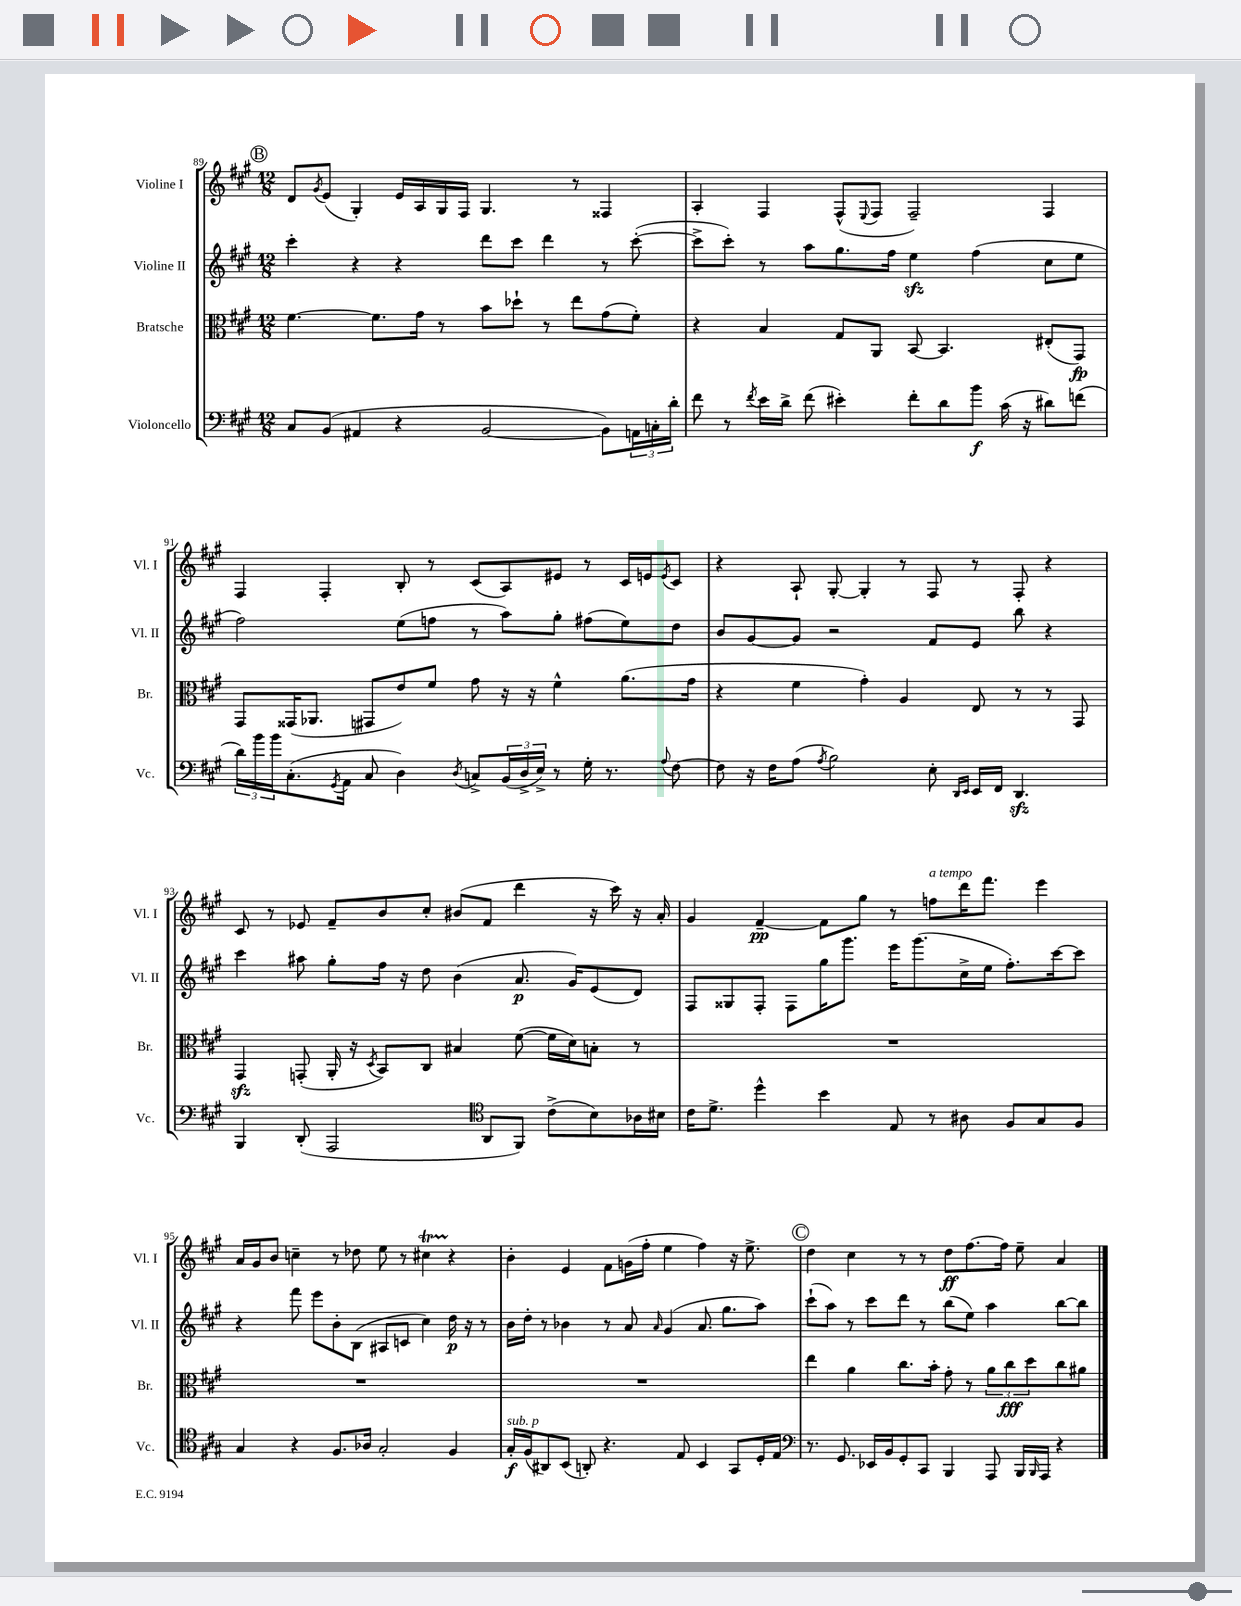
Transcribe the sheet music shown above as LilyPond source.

<<
\new StaffGroup <<
\new Staff = "s0" \with { instrumentName = "Violine I" shortInstrumentName = "Vl. I" } {
    \clef treble \key a \major \numericTimeSignature \time 12/8
    \mark \markup { \circle "B" } d'8 \acciaccatura { gis'8 } e'8( gis4-.) e'16 a16 gis16 fis16 gis4. r8 fisis4 |
    a4-. fis4 fis8-^( \appoggiatura { e8 } fis8 fis2--) fis4 |
    fis4 fis4-. b8-. r8 cis'8( a8) eis'8 r8 cis'16 e'16 \acciaccatura { e'8 } cis'8 |
    r4 a8-! gis8~-. gis4-. r8 fis8 r8 fis8-. r4 |
    cis'8 r8 ees'8 fis'8-- b'8 cis''8-. bis'8( fis'8 d'''4 r16 cis'''16) r16 a'16-. |
    gis'4 fis'4~--\pp fis'8 gis''8 r8 f''8^\markup { \italic "a tempo" } d'''16 fis'''8. e'''4 |
    a'16 gis'16 b'8 c''4-- r8 des''8 e''8 r8 cis''4\startTrillSpan r4\stopTrillSpan |
    b'4-. e'4 fis'8 g'16( fis''16-. e''4 fis''4) r16 e''8.-> |
    \mark \markup { \circle "C" } d''4 cis''4 r8 r8 d''8\ff fis''8.~ fis''16 e''8-- a'4 \bar "|." |
}
\new Staff = "s1" \with { instrumentName = "Violine II" shortInstrumentName = "Vl. II" } {
    \clef treble \key a \major \numericTimeSignature \time 12/8
    \mark \markup { \circle "B" } cis'''4-. r4 r4 d'''8 cis'''8 d'''4 r8 cis'''8~-.( |
    cis'''8-> cis'''8-.) r8 a''8 gis''8. fis''16 e''4\sfz fis''4( cis''8 e''8 |
    fis''2) e''8( f''8 r8 a''8) gis''8-. fis''8( e''8) d''8 |
    b'8 gis'8~ gis'8 r2 fis'8 e'8 b''8 r4 |
    cis'''4 ais''8 gis''8-. fis''16 r16 d''8 b'4( a'8.\p gis'16) e'8( d'8) |
    fis8 gisis8 fis8-. fis8 gis''16 gis'''8. e'''16 gis'''8.( cis''16-> e''16 fis''8.-.) cis'''16~ cis'''8 |
    r4 fis'''8 e'''8 b'8-. b8( ais8 c'8 cis''4) d''16\p r16 r8 |
    b'16 d''16-. r8 bes'4 r8 a'8 \grace { a'16 } gis'4( a'8. gis''8. a''8) |
    \mark \markup { \circle "C" } cis'''8-!( a''8) r8 cis'''8 d'''8 r8 b''8( e''8) a''4 b''8~ b''8 \bar "|." |
}
\new Staff = "s2" \with { instrumentName = "Bratsche" shortInstrumentName = "Br." } {
    \clef alto \key a \major \numericTimeSignature \time 12/8
    \mark \markup { \circle "B" } fis'4.~ fis'8. gis'16 r8 b'8 des''8-! r8 e''8 gis'8( fis'8-.) |
    r4 b4 gis8 a,8 b,8~ b,4. eis8-.( gis,8\fp) |
    gis,8 gisis,16( aes,8. gis,8 e'8) fis'8 gis'8 r16 r16 fis'4-^ a'8.( gis'16 |
    r4 fis'4 gis'4-.) a4 e8 r8 r8 gis,8 |
    gis,4\sfz g,8-.( a,16-. r16 \acciaccatura { d8 } b,8) cis8 bis4 fis'8~( fis'16 d'16) b8-. r8 |
    R1. |
    R1. |
    R1. |
    \mark \markup { \circle "C" } e''4 a'4 cis''8. b'16-. gis'8-. r8 \tuplet 3/2 { a'8 cis''8\fff d''8 } cis''8 ais'8 \bar "|." |
}
\new Staff = "s3" \with { instrumentName = "Violoncello" shortInstrumentName = "Vc." } {
    \clef bass \key a \major \numericTimeSignature \time 12/8
    \mark \markup { \circle "B" } cis8 b,8( ais,4 r4 b,2~ b,8) \tuplet 3/2 { a,16 c16-. d'16-. } |
    fis'8 r8 \acciaccatura { fis'8 } e'16 d'16-> fis'8( eis'4-.) fis'8-. d'8 b'8\f cis'16( r16 dis'8) f'8( |
    \tuplet 3/2 { d'16) b'16 b'16 } cis8.-.( \acciaccatura { gis,8 } a,16 cis8 d4) \acciaccatura { d8 } c8-> \tuplet 3/2 { b,16( d16-> e16->) } r8 gis16-. r8. \appoggiatura { a8 } fis8~ |
    fis8 r16 fis16 a8( \acciaccatura { a8 } b2) e8-. \grace { d,16 e,16 } e,16 fis,16 d,4.\sfz |
    b,,4 d,8-.( a,,2 \clef tenor a,8 fis,8) cis'8->( b8) aes16 bis16 |
    cis'16 d'8.-> d''4-^ b'4 e8 r8 ais8 fis8 gis8 fis8 |
    gis4 r4 fis8. aes16 gis2-. fis4 |
    gis16-.\f^\markup { \italic "sub. p" } fis16( ais,8) b,8( a,8-.) r4. e8 b,4 gis,8 d16-. e16 |
    \mark \markup { \circle "C" } \clef bass r8. gis,8. ees,16 b,16 gis,8-. cis,8 b,,4 a,,8 b,,16 \grace { b,,16 } a,,16 r4 \bar "|." |
}
>>
>>
\layout { \context { \Score currentBarNumber = #89 } }
